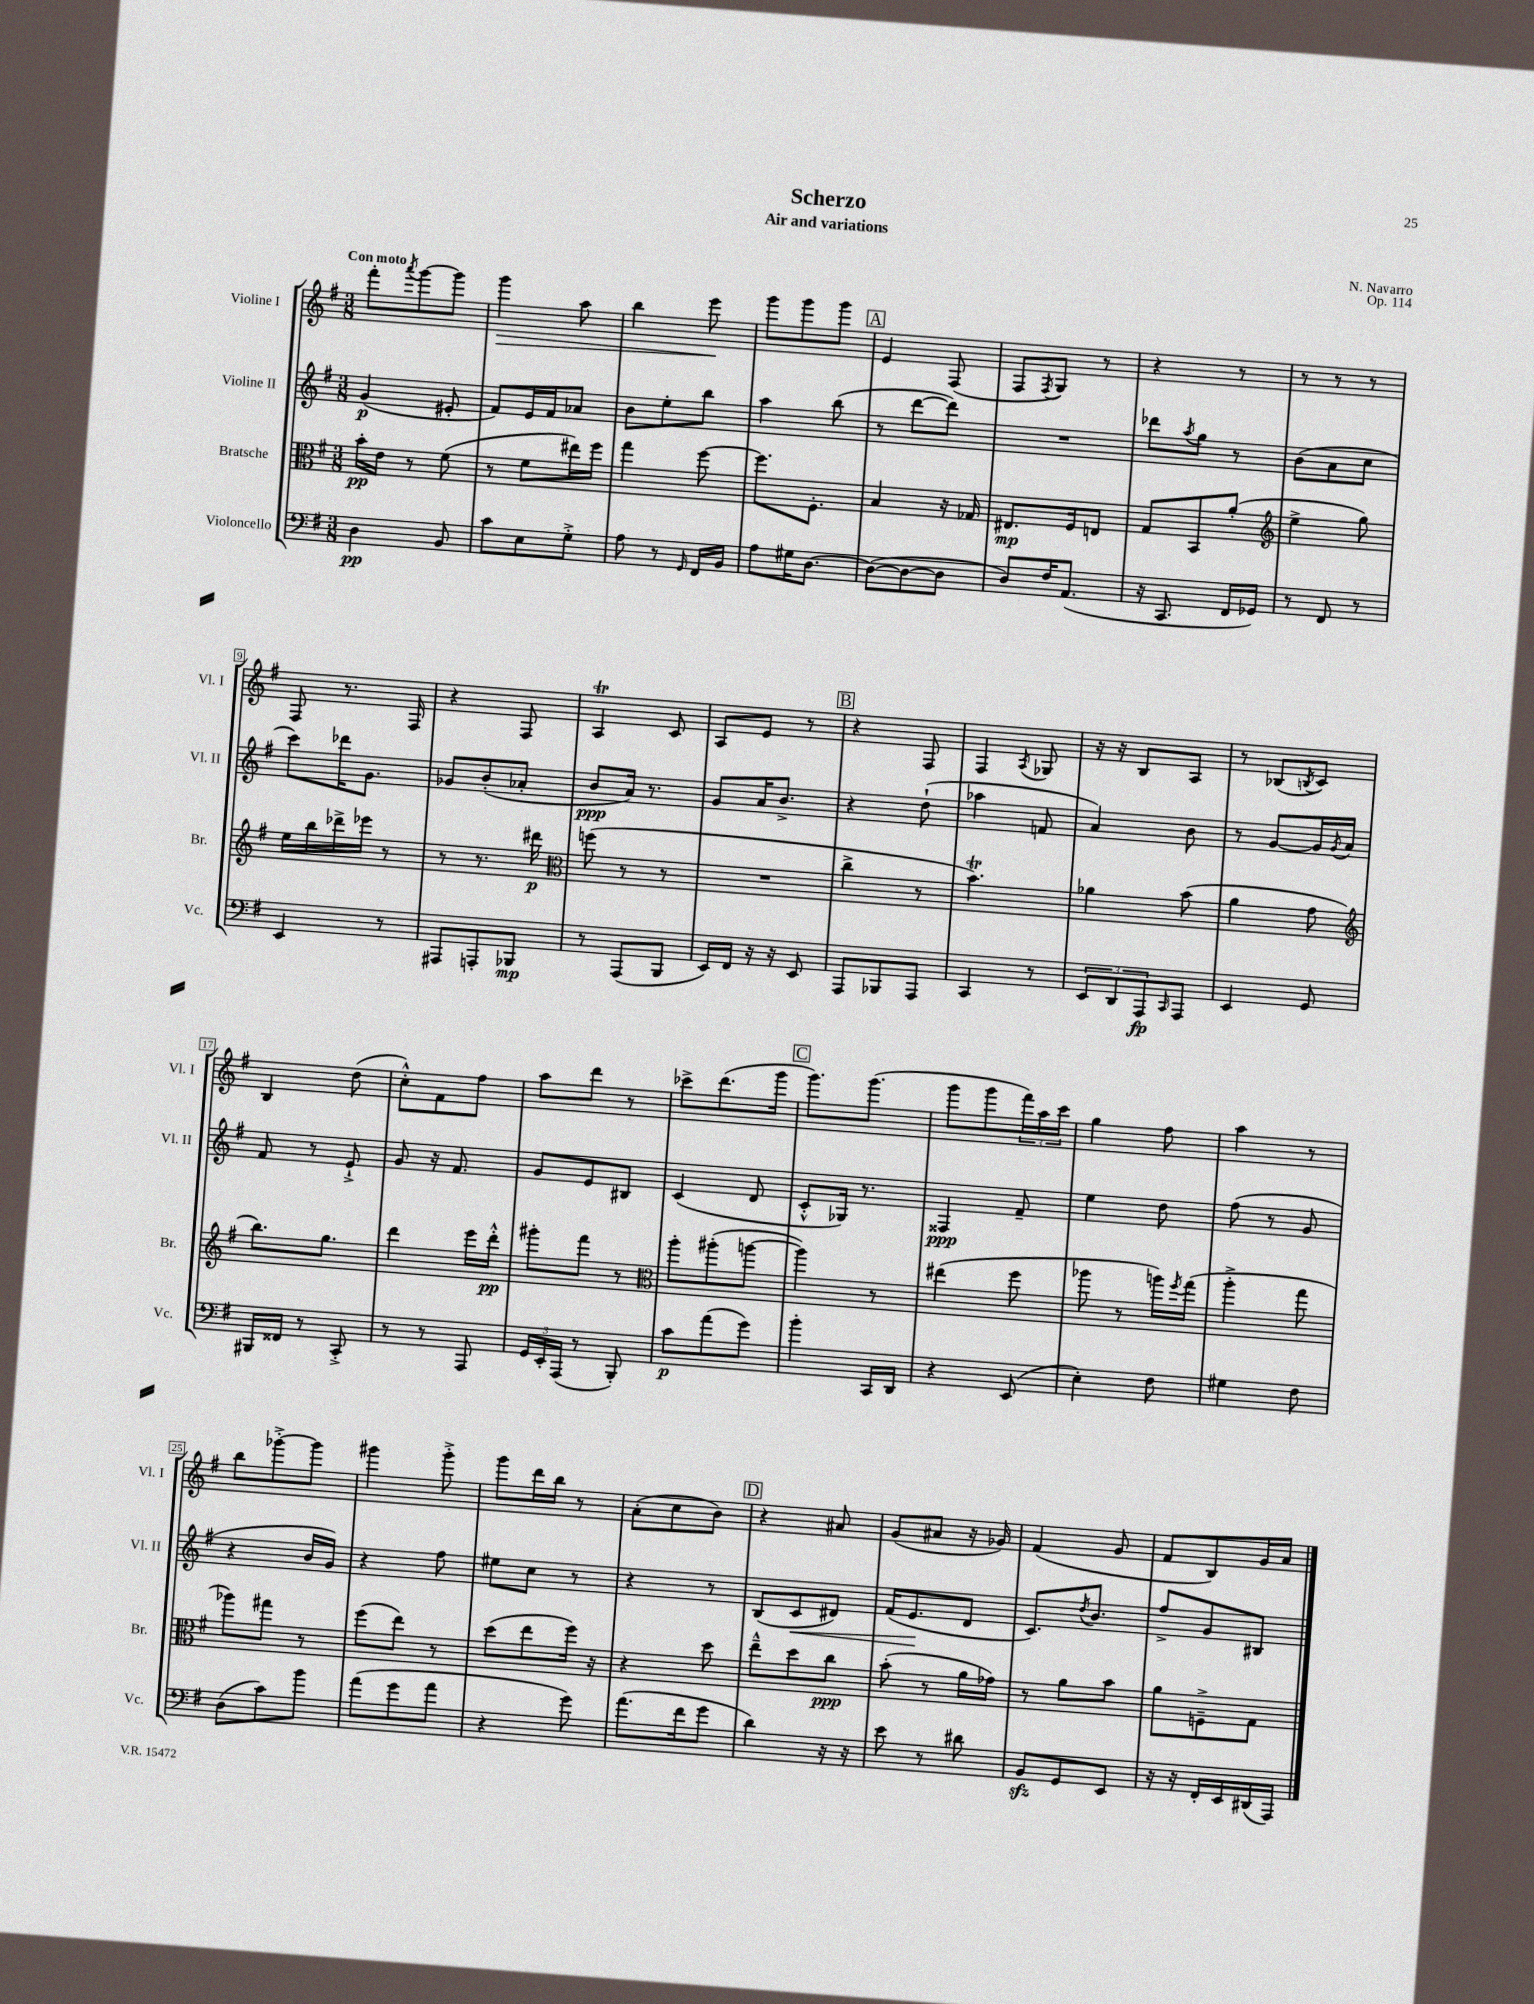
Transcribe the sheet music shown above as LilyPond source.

\header { title = "Scherzo" composer = "N. Navarro" subtitle = "Air and variations" opus = "Op. 114" }
<<
\new StaffGroup <<
\new Staff = "s0" \with { instrumentName = "Violine I" shortInstrumentName = "Vl. I" } {
    \clef treble \key g \major \numericTimeSignature \time 3/8 \tempo "Con moto"
    fis'''8-. \acciaccatura { a'''8 } g'''8~ g'''8 |
    g'''4\> a''8 |
    b''4 e'''8\! |
    g'''8 g'''8 g'''8 |
    \mark \markup { \box "A" } e'4 fis8( |
    fis8 \acciaccatura { fis8 } g8) r8 |
    r4 r8 |
    r8 r8 r8 |
    fis8 r8. fis16 |
    r4 fis8 |
    a4\trill c'8 |
    a8 e'8 r8 |
    \mark \markup { \box "B" } r4 fis8 |
    fis4 \acciaccatura { a8 } ges8 |
    r16 r16 b8 a8 |
    r8 bes8( \acciaccatura { b8 } c'8) |
    b4 d''8( |
    c''8-.-^) fis'8 fis''8 |
    a''8 d'''8 r8 |
    ces'''8-> d'''8.( g'''16 |
    \mark \markup { \box "C" } g'''8.) g'''8.( |
    g'''8 g'''8 \tuplet 3/2 { fis'''16) a''16 c'''16 } |
    g''4 fis''8 |
    a''4 r8 |
    b''8 ges'''8~-.-> ges'''8 |
    gis'''4 gis'''8-.-> |
    g'''8 d'''16 b''16 r8 |
    a'8-.( c''8 b'8) |
    \mark \markup { \box "D" } r4 ais'8 |
    g'8( ais'8 r16 ges'16) |
    fis'4( g'8 |
    fis'8 b8) g'16 a'16 \bar "|." |
}
\new Staff = "s1" \with { instrumentName = "Violine II" shortInstrumentName = "Vl. II" } {
    \clef treble \key g \major \numericTimeSignature \time 3/8
    g'4\p( eis'8-. |
    fis'8) e'16 fis'16 aes'8 |
    b'8 e''8-. b''8 |
    a''4 b''8( |
    \mark \markup { \box "A" } r8 d'''8~ d'''8) |
    R4. |
    des'''8 \acciaccatura { a''8 } g''8 r8 |
    b'8( a'8 c''8 |
    c'''8) des'''16 g'8. |
    ges'8 b'8-.( aes'8-. |
    b'8\ppp a'16) r8. |
    g'8 a'16 b'8.-> |
    \mark \markup { \box "B" } r4 d''8-!( |
    aes''4 f'8 |
    a'4) b'8 |
    r8 g'8~ g'16 \acciaccatura { g'8 } a'16 |
    fis'8 r8 e'8-!-> |
    g'8 r16 fis'8. |
    g'8 e'8 bis8 |
    c'4( d'8 |
    \mark \markup { \box "C" } c'8-.-^ ges16) r8. |
    fisis4\ppp fis'8-- |
    e''4 d''8 |
    fis''8( r8 g'8 |
    r4 b'16 g'16) |
    r4 fis''8 |
    eis''8 c''8 r8 |
    r4 r8 |
    \mark \markup { \box "D" } b8( c'8\< dis'8) |
    fis'16( e'8.\! d'8 |
    c'8.) \acciaccatura { d''8 } b'8. |
    fis''8-> g'8 bis8 \bar "|." |
}
\new Staff = "s2" \with { instrumentName = "Bratsche" shortInstrumentName = "Br." } {
    \clef alto \key g \major \numericTimeSignature \time 3/8
    b'16-.\pp e'16 r8 fis'8( |
    r8 fis'8 eis''16) fis''16 |
    g''4 fis''8~ |
    fis''8. fis8.-. |
    \mark \markup { \box "A" } b4 r16 ges16 |
    eis8.\mp fis16 e8 |
    g8 b,8 a'8-.( |
    \clef treble e''4-> g''8) |
    e''16 b''16 des'''16-> ees'''16 r8 |
    r8 r8. dis'''16\p |
    \clef alto f''8( r8 r8 |
    R4. |
    \mark \markup { \box "B" } c''4-> r8 |
    b'4.\trill) |
    aes'4 b'8( |
    a'4 g'8 |
    \clef treble b''8.) g''8. |
    d'''4 e'''16 d'''16-.-^\pp |
    gis'''8-. fis'''8 r8 |
    \clef alto a''8-. ais''8-.( a''8~ |
    \mark \markup { \box "C" } a''4) r8 |
    eis''4( fis''8 |
    aes''8 r8 a''16) \acciaccatura { fis''8 } g''16( |
    a''4-.-> g''8 |
    aes''8) gis''8 r8 |
    fis''8( e''8) r8 |
    d''8( e''8 fis''16) r16 |
    r4 d''8 |
    \mark \markup { \box "D" } e''8---^ d''8 c''8\ppp |
    b'8-.( r8 a'16 ges'16) |
    r8 a'8 b'8 |
    a'8 f8---> g8 \bar "|." |
}
\new Staff = "s3" \with { instrumentName = "Violoncello" shortInstrumentName = "Vc." } {
    \clef bass \key g \major \numericTimeSignature \time 3/8
    d4\pp b,8 |
    c'8 e8 g8-.-> |
    a8 r8 \grace { g,16 } fis,16 b,16 |
    a8 gis16 d8.~ |
    \mark \markup { \box "A" } d8~( d8~ d8 |
    d8) fis16 a,8.( |
    r16 c,8. fis,16 ges,16) |
    r8 fis,8 r8 |
    e,4 r8 |
    ais,,8 a,,8-. bes,,8\mp |
    r8 a,,8( b,,8 |
    e,16) fis,16 r16 r16 e,8 |
    \mark \markup { \box "B" } a,,8 bes,,8 a,,8 |
    c,4 r8 |
    \tuplet 3/2 { e,8 d,8 a,,8\fp } \grace { c,16 } a,,8 |
    e,4 g,8 |
    bis,,16 fisis,16 r8 c,8-.-> |
    r8 r8 a,,8 |
    \tuplet 3/2 { g,16 e,16-. a,,16( } r8 b,,8-.) |
    c'8\p a'8( g'8) |
    \mark \markup { \box "C" } b'4-. c,16 d,16 |
    r4 e,8( |
    e4-.) fis8 |
    gis4 fis8 |
    d8( c'8) b'8 |
    a'8( g'8 a'8 |
    r4 g'8) |
    a'8.( fis'16 g'8 |
    \mark \markup { \box "D" } d'4) r16 r16 |
    e'8 r8 dis'8 |
    b,8\sfz g,8 e,8 |
    r16 r16 fis,16-. e,16 dis,16( a,,16) \bar "|." |
}
>>
>>
\layout { \context { \Score \override BarNumber.stencil = #(make-stencil-boxer 0.1 0.3 ly:text-interface::print) } }
